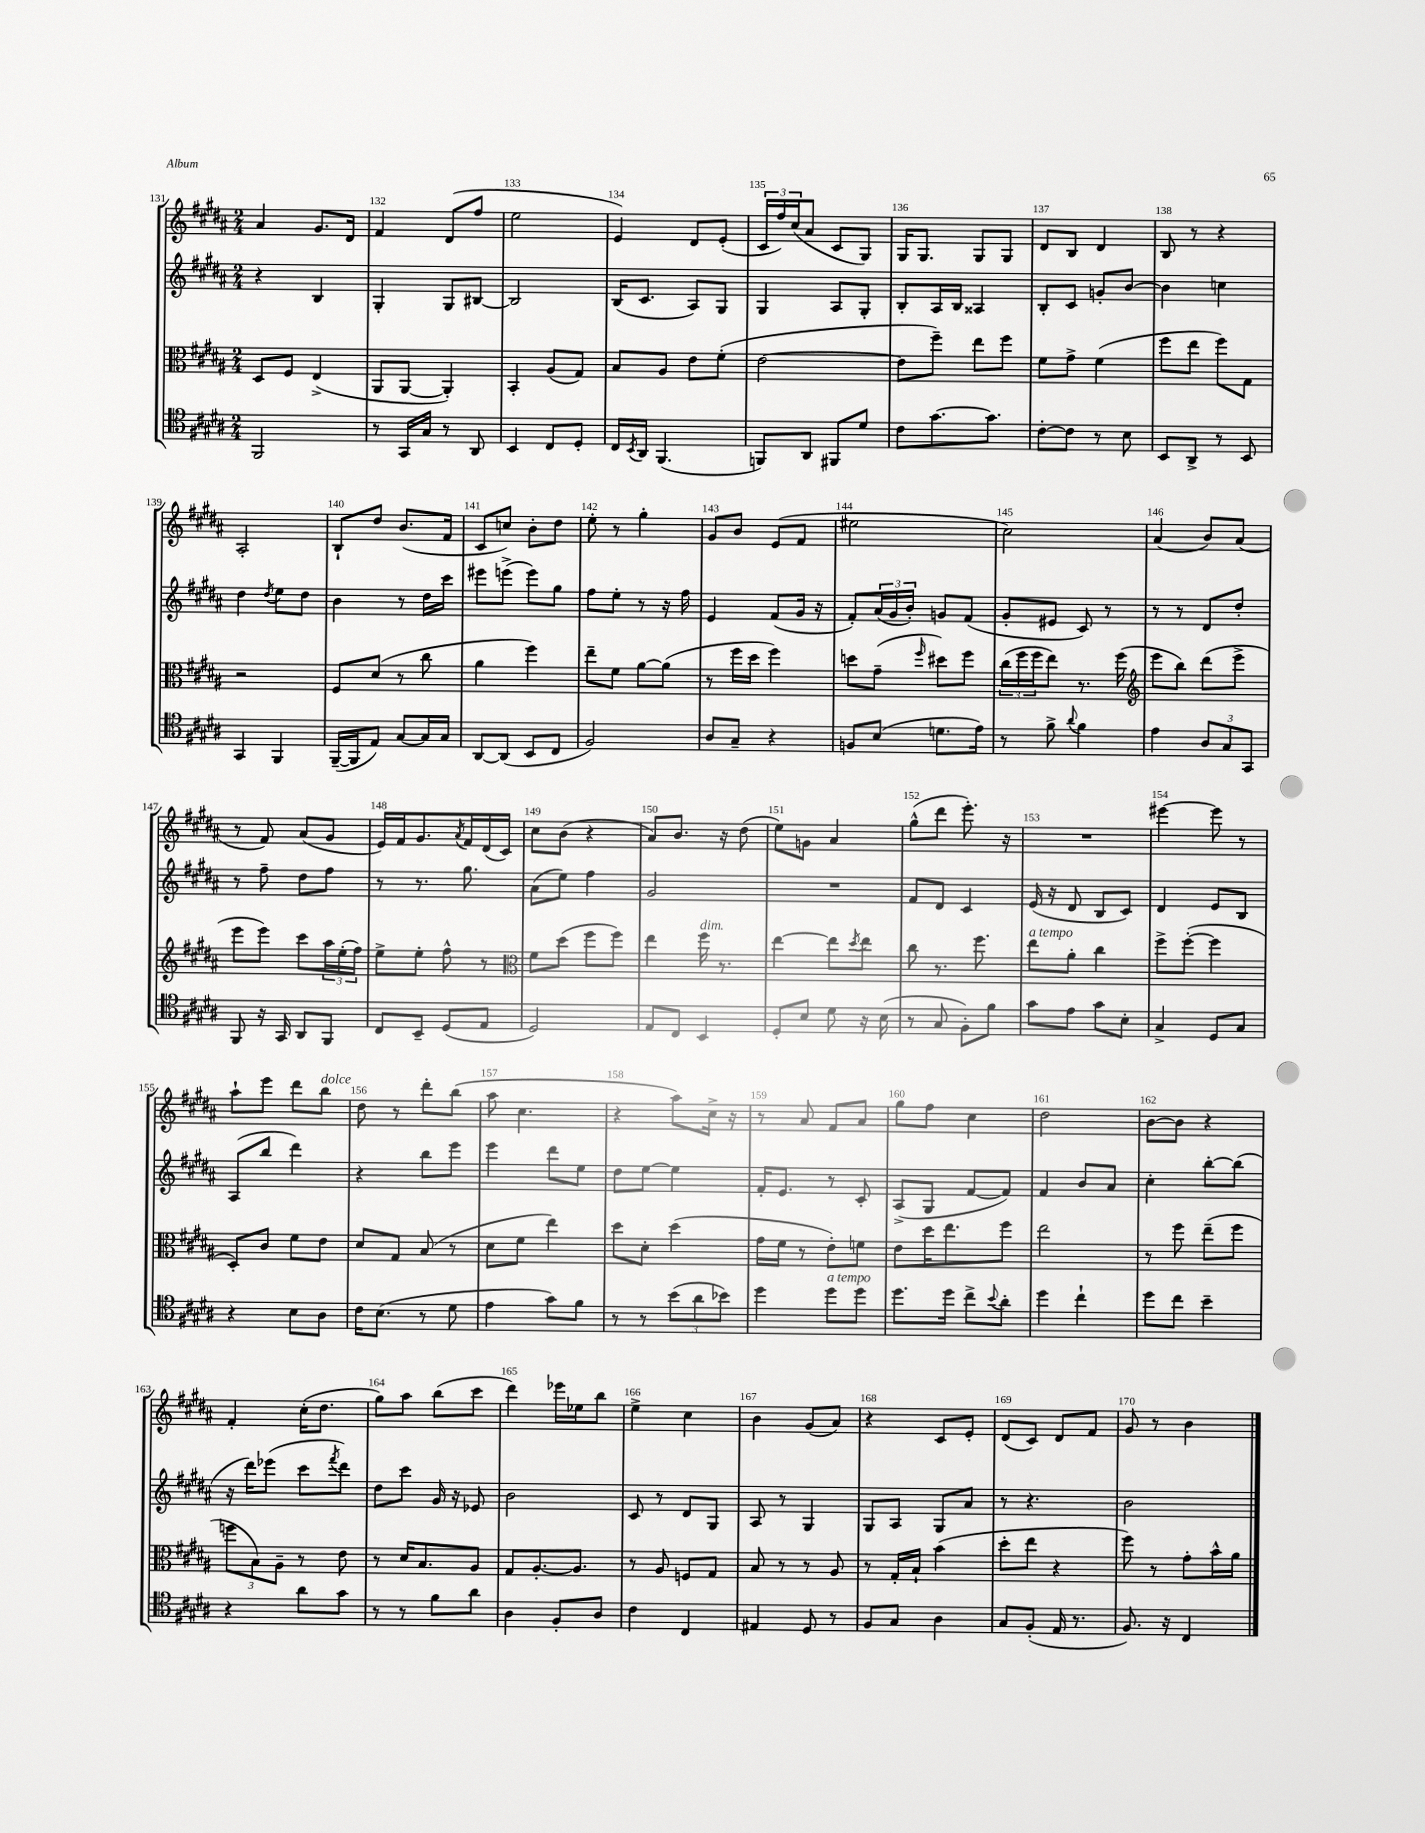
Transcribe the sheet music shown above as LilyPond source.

<<
\new StaffGroup <<
\new Staff = "s0" {
    \clef treble \key b \major \numericTimeSignature \time 2/4
    ais'4 gis'8. dis'16 |
    fis'4 dis'8( fis''8 |
    e''2 |
    e'4) dis'8 e'8-.( |
    \tuplet 3/2 { cis'16 fis''16) cis''16( } ais'8 cis'8 gis8) |
    gis16 gis8. gis8 gis8 |
    dis'8 b8 dis'4 |
    b8 r8 r4 |
    ais2-. |
    b8-! dis''8 b'8.( fis'16 |
    cis'8 c''8) b'8-. dis''8 |
    e''8-. r8 gis''4-. |
    gis'8 b'8 e'8( fis'8 |
    eis''2 |
    cis''2) |
    ais'4( b'8) ais'8( |
    r8 fis'8) ais'8( gis'8 |
    e'16) fis'16 gis'8. \acciaccatura { ais'8 } fis'16 dis'16( cis'16) |
    cis''8 b'8( r4 |
    ais'8) b'8. r16 dis''8( |
    e''8) g'8 ais'4 |
    gis''8-^( dis'''8 e'''8.-.) r16 |
    R2 |
    eis'''4~ eis'''8 r8 |
    ais''8-! e'''8 dis'''8 b''8^\markup { \italic "dolce" } |
    dis''8 r8 dis'''8-. b''8( |
    ais''8 cis''4. |
    r4 ais''8) cis''16-> r16 |
    r8 ais'8 fis'8 ais'8 |
    gis''8 fis''8 cis''4 |
    dis''2 |
    b'8~ b'8 r4 |
    fis'4-. cis''16-.( dis''8. |
    gis''8) ais''8 b''8( cis'''8 |
    dis'''4) ees'''16 ees''16 b''8 |
    e''4-> cis''4 |
    b'4 gis'8( ais'8) |
    r4 cis'8 e'8-. |
    dis'8( cis'8) dis'8 fis'8 |
    gis'8 r8 b'4 \bar "|." |
}
\new Staff = "s1" {
    \clef treble \key b \major \numericTimeSignature \time 2/4
    r4 b4 |
    gis4-. gis8 bis8~ |
    bis2 |
    b16( cis'8. ais8) gis8 |
    gis4 ais8 gis8-. |
    b8-. ais16 b16 aisis4 |
    b8-. cis'8 g'8-. b'8~ |
    b'4 c''4 |
    dis''4 \acciaccatura { dis''8 } e''8 dis''8 |
    b'4 r8 dis''16 cis'''16 |
    eis'''8 e'''8->( e'''8) gis''8 |
    fis''8 e''8-. r8 r16 fis''16 |
    e'4 fis'8( gis'16 r16 |
    fis'8-.) \tuplet 3/2 { ais'16( gis'16 b'16-.) } g'8 fis'8( |
    gis'8-. eis'8 cis'8) r8 |
    r8 r8 dis'8 dis''8-. |
    r8 fis''8-- dis''8 fis''8 |
    r8 r8. gis''8. |
    ais'8( e''8) fis''4 |
    gis'2 |
    R2 |
    fis'8 dis'8 cis'4 |
    e'16( r16 dis'8 b8 cis'8) |
    dis'4 e'8 b8 |
    ais8( b''8 dis'''4) |
    r4 b''8 e'''8 |
    e'''4 dis'''8 e''8 |
    dis''8 e''8~ e''4 |
    fis'16-. e'8. r8 cis'8-. |
    ais8->( gis8 fis'8~ fis'8) |
    fis'4 b'8 ais'8 |
    cis''4-. b''8~-. b''8( |
    r16 dis'''16) ees'''8( cis'''8 \acciaccatura { fis'''8 } dis'''8) |
    dis''8 cis'''8 gis'16 r16 ees'8 |
    b'2 |
    cis'8 r8 dis'8 gis8 |
    ais8 r8 gis4 |
    gis8 ais8 gis8 ais'8 |
    r8 r4. |
    b'2 \bar "|." |
}
\new Staff = "s2" {
    \clef alto \key b \major \numericTimeSignature \time 2/4
    dis8 fis8 e4->( |
    ais,8 ais,8~ ais,4-.) |
    b,4-. ais8( gis8) |
    b8 ais8 e'8 fis'8-.( |
    e'2~ |
    e'8 fis''8--) e''8 fis''8 |
    fis'8 gis'8-> fis'4( |
    fis''8 e''8 fis''8) gis8 |
    r2 |
    fis8 dis'8( r8 cis''8 |
    ais'4 fis''4) |
    e''8-- fis'8 ais'8~ ais'8( |
    r8 fis''16 dis''16 fis''4) |
    d''8 gis'8--( \grace { fis''16 } dis''8) fis''8 |
    \tuplet 3/2 { cis''16( fis''16 fis''16 } e''8) r8. fis''16( |
    \clef treble e'''8 b''8) dis'''8( e'''8-> |
    e'''8 e'''8) cis'''8 \tuplet 3/2 { ais''16 e''16-.( fis''16) } |
    e''8-> e''8-. fis''8-^ r8 |
    \clef alto fis'8 dis''8( fis''8 fis''8) |
    e''4 fis''16^\markup { \italic "dim." } r8. |
    e''4~ e''8 \acciaccatura { dis''8 } e''8 |
    cis''8 r8. fis''8. |
    e''8^\markup { \italic "a tempo" } ais'8-. cis''4 |
    fis''8-> fis''8~-.( fis''4 |
    dis8-.) cis'8 fis'8 e'8 |
    dis'8 gis8 b8( r8 |
    dis'8 fis'8 e''4) |
    dis''8 dis'8-. dis''4( |
    gis'16 fis'16 r8 e'8-.) f'8 |
    e'8 dis''16 e''8. fis''8 |
    e''2 |
    r8 fis''8 e''8--( fis''8 |
    \tuplet 3/2 { f''8 b8) ais8-- } r8 e'8 |
    r8 dis'16 b8. ais8 |
    gis8 ais8.~-. ais8. |
    r8 ais8 f8 gis8 |
    b8 r8 r8 ais8 |
    r8 gis16-. b16-! b'4( |
    dis''8-. e''8 r4 |
    fis''8) r8 gis'8-. b'16-^ ais'16 \bar "|." |
}
\new Staff = "s3" {
    \clef tenor \key b \major \numericTimeSignature \time 2/4
    fis,2 |
    r8 gis,16 gis16 r8 ais,8 |
    b,4 cis8 dis8-. |
    cis16 \acciaccatura { b,8 } ais,16 fis,4.( |
    f,8) ais,8 fis,8 dis'8 |
    cis'8 gis'8.~ gis'8. |
    cis'8~-. cis'8 r8 b8 |
    b,8 ais,8-> r8 b,8 |
    gis,4 fis,4 |
    fis,16~--( fis,16 e8) gis8~ gis16 gis16 |
    ais,8~ ais,8( b,8 cis8 |
    fis2) |
    ais8 gis8-- r4 |
    f8 b8( d'8. e'16) |
    r8 fis'8-> \appoggiatura { ais'8 } fis'4 |
    e'4 \tuplet 3/2 { ais8 gis8 gis,8 } |
    fis,8 r16 gis,16 ais,8 fis,8 |
    cis8 b,8-- dis8( e8 |
    dis2) |
    e8 cis8 b,4 |
    dis8-. b8 dis'8 r16 b16( |
    r8 gis8 fis8-.) fis'8 |
    gis'8 e'8 gis'8 b8-. |
    gis4-> dis8 gis8 |
    r4 b8 ais8 |
    cis'16 b8.( r8 dis'8 |
    e'4 gis'8) fis'8 |
    r8 r8 \tuplet 3/2 { b'8( ais'8 bes'8) } |
    dis''4 dis''8^\markup { \italic "a tempo" } dis''8 |
    dis''8. dis''16 cis''8-> \appoggiatura { b'8 } ais'8-. |
    dis''4 cis''4-! |
    dis''8 cis''8 b'4-- |
    r4 ais'8 gis'8 |
    r8 r8 fis'8 ais'8 |
    ais4 fis8-. ais8 |
    cis'4 cis4 |
    eis4 dis8 r8 |
    fis8 gis8 ais4 |
    gis8 fis8-.( e16 r8. |
    fis8.) r16 cis4 \bar "|." |
}
>>
>>
\layout { \context { \Score currentBarNumber = #131 \override BarNumber.break-visibility = ##(#f #t #t) barNumberVisibility = #all-bar-numbers-visible } }
